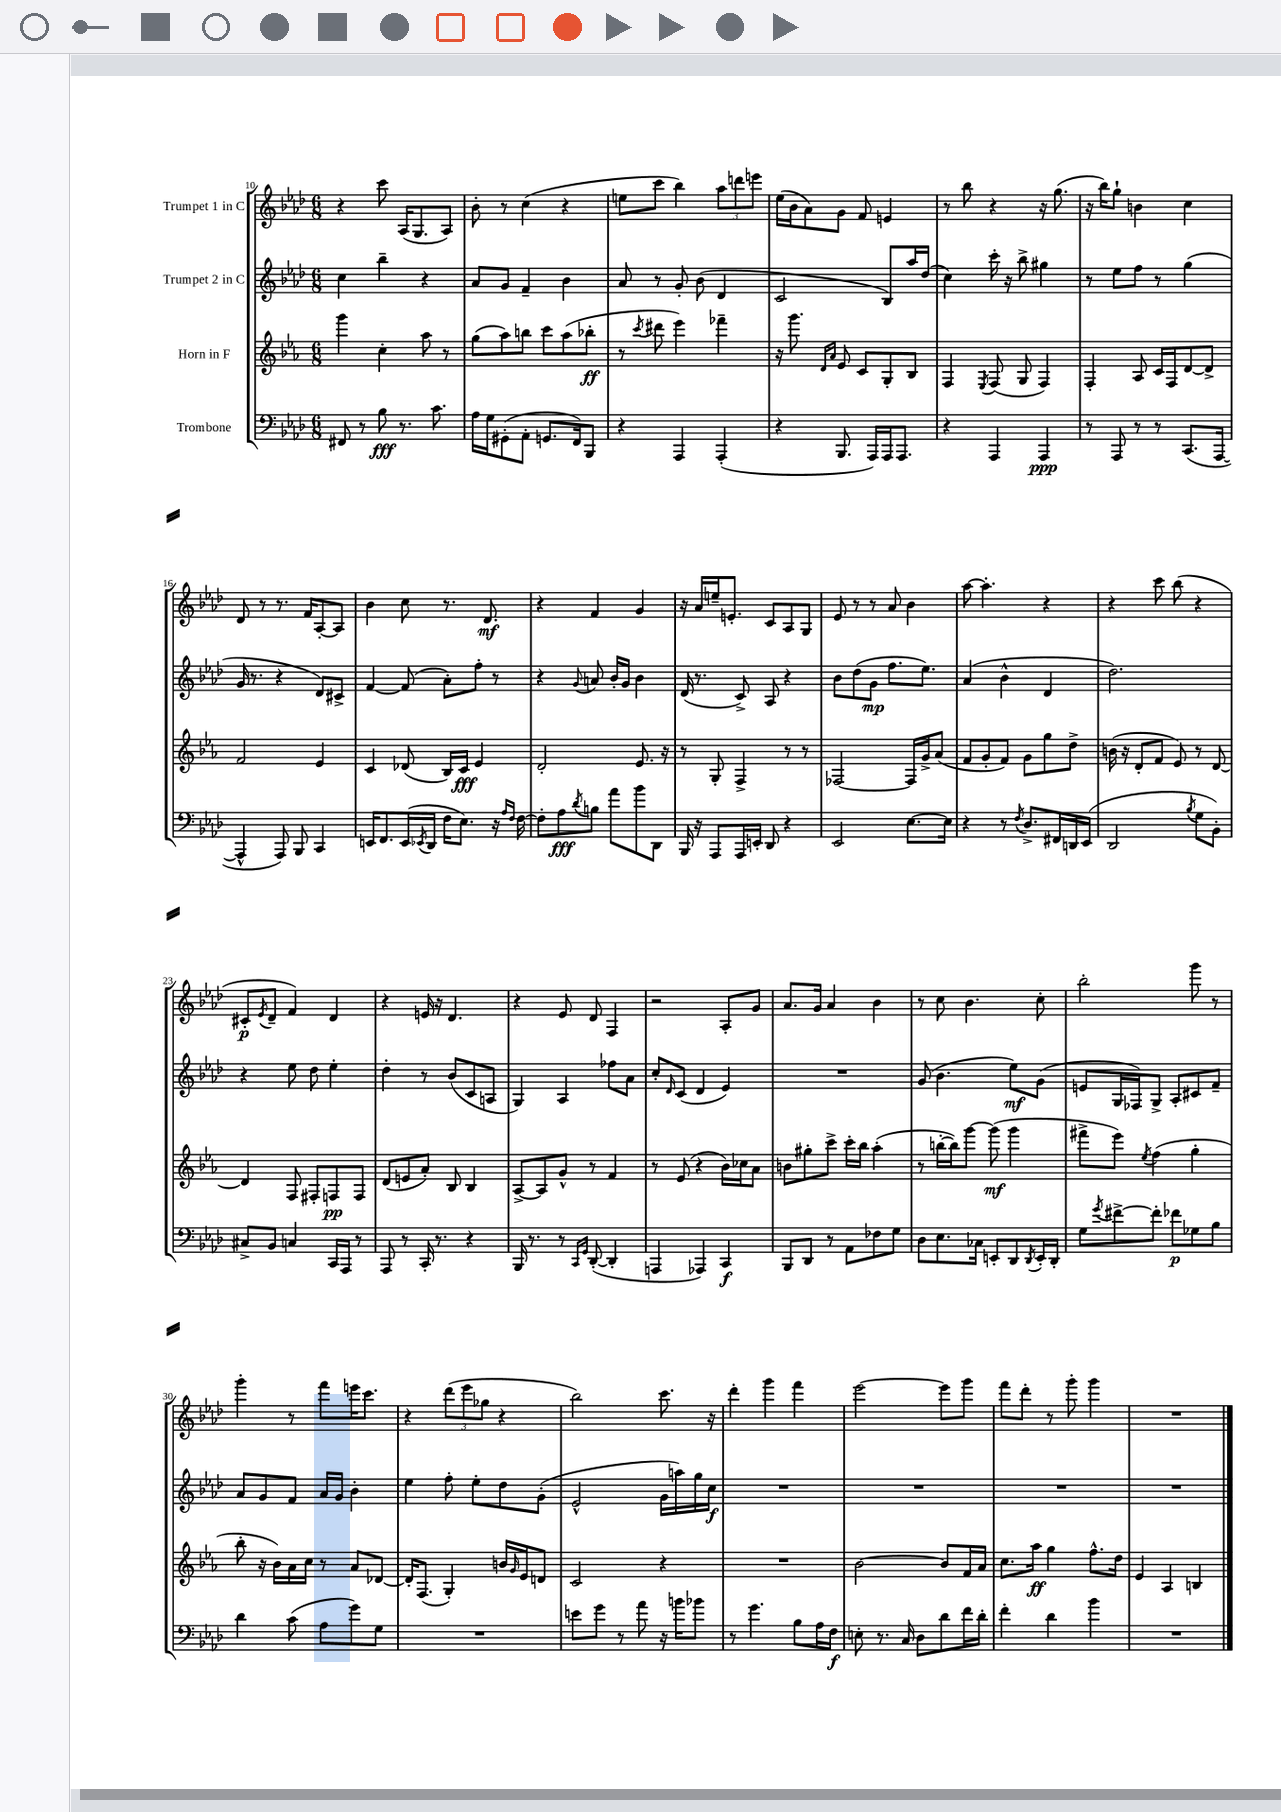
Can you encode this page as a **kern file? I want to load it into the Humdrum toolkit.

**kern	**kern	**kern	**kern
*staff4	*staff3	*staff2	*staff1
*clefF4	*clefG2	*clefG2	*clefG2
*k[b-e-a-d-]	*k[b-e-a-]	*k[b-e-a-d-]	*k[b-e-a-d-]
*M6/8	*M6/8	*M6/8	*M6/8
8FF#	4ggg	4cc	4r
8r	.	.	.
8B-	4cc'	4bb-~	8ccc
8.r	.	.	(16A-
.	.	.	8.G
.	8aa-	4r	.
8.c	.	.	.
.	8r	.	8A-)
=	=	=	=
16A-	(8gg	8a-	8b-'
16G	.	.	.
(8GG#'	8aa-)	8g	8r
8AA-'	8bb	4f~	(4cc
8.GG	8ccc	.	.
.	(8aa-	4b-	4r
16FF)	.	.	.
8BBB-	8bb-'	.	.
=	=	=	=
4r	8r	8a-	8ee
.	8qccc	.	.
.	8ddd#	8r	8ccc
4AAA-	4eee-)	8g'	4bb-)
.	.	(8b-	.
(4AAA-'	4fff-~	4d-	12aa-
.	.	.	12ddd
.	.	.	12eee
=	=	=	=
4r	16r	2c	(16ee-
.	8.ggg	.	16b-
.	.	.	8a-)
.	16qqd	.	.
.	16qqa-	.	.
8.BBB-	8e-	.	8g
.	8c	.	8f
16AAA-)	.	.	.
16AAA-	8G'	8B-)	4e
8.AAA-	.	.	.
.	8B-	16aa-	.
.	.	(16dd-	.
=	=	=	=
4r	4F	4cc)	8r
.	.	.	8bb-
.	8qE-	.	.
4AAA-	(8F	16ccc'	4r
.	.	16r	.
.	8G	8bb-^	.
4AAA-	4F)	4gg#	16r
.	.	.	(8.gg
=	=	=	=
8r	4F'	8r	16r
.	.	.	16bb-)
8AAA-	.	8ee-	8gg`
8r	8A-	8ff	4b
8r	16c	8r	.
.	16F	.	.
(8.CC	[8d	(4gg	4cc
.	8d^]	.	.
[16AAA-	.	.	.
=	=	=	=
4AAA-^^]	2f	16g	8d-
.	.	8.r	.
.	.	.	8r
8AAA-)	.	4r	8.r
8BBB-	.	.	.
.	.	.	16f
4CC	4e-	8d-)	[8A-'
.	.	8c#^	8A-]
=	=	=	=
16EE	4c	[4f	4b-
8.FF	.	.	.
(16EE	(8d-	(8f]	8cc
8qEE-	.	.	.
16DD-	.	.	.
16F	16B-)	8a-')	8.r
8.E-)	16c	.	.
.	4e-	8ff'	.
.	.	.	8.d-
16r	.	8r	.
16qqA-	.	.	.
16qqF	.	.	.
[16F	.	.	.
=	=	=	=
8F']	2d'	4r	4r
8A-	.	.	.
8qd-	.	8qqg	.
8B	.	8a	4f
8a-	.	16b-'	.
.	.	16g	.
8b-	8.e-	4b-	4g
8DD-	.	.	.
.	16r	.	.
=	=	=	=
16BBB-	8r	(16d-	16r
16r	.	8.r	16a-
8AAA-	8G'	.	16ee~
.	.	.	8.e'
16AAA-	4F^	8c^)	.
16EE'	.	.	.
8DD-	.	8A-	8c
4r	8r	4r	8A-
.	8r	.	8G
=	=	=	=
2EE-	[2F-	8b-	8e-
.	.	(8dd-	8r
.	.	8g	8r
.	.	8.ff	8a-
[8.E-	16F-]	.	4b-
.	16g^	8.ee-)	.
.	(8a-	.	.
16E-]	.	.	.
=	=	=	=
4r	8f	(4a-	[8aa-
.	8g'	.	4.aa-']
8r	8f)	4b-^^	.
8qF	.	.	.
8.D-^	8g	.	.
.	8gg	4d-	4r
16FF#	.	.	.
16DD	8dd^	.	.
(16EE-	.	.	.
=	=	=	=
2DD-	(16b	2.dd-)	4r
.	16r	.	.
.	8d'	.	.
.	8f	.	8ccc
.	8e-)	.	(8bb-
8qB-	.	.	.
8G	8r	.	4r
8BB-')	[8d	.	.
=	=	=	=
8C#^	4d]	4r	8c#'
.	.	.	8qe-
8BB-	.	.	8d-~
4C	8F	8ee-	4f)
.	8F#'	8dd-	.
16CC	8F	4ee-'	4d-
16AAA-	.	.	.
8r	8F	.	.
=	=	=	=
8AAA-	(8d	4dd-'	4r
8r	8e	.	.
16CC'	8a-')	8r	16e
8.r	.	.	16r
.	8B-	(8b-	4.d-
4r	4B-	8c	.
.	.	8A	.
=	=	=	=
16BBB-	[8A-^	4G)	4r
8.r	.	.	.
.	8A-]	.	.
8r	8g^^	4A-	8e-
16qqCC	.	.	.
16qqGG	.	.	.
([8DD-'	8r	.	8d-
4DD-']	4f	8ff-	4F
.	.	8a-	.
=	=	=	=
4AAA	8r	8cc'	2r
.	.	16qqd-	.
.	(8e-	(8c	.
4AAA-)	4r	4d-	.
4CC	16b-)	4e-)	8A-'
.	16cc-	.	.
.	8a-	.	8g
=	=	=	=
8BBB-	8b	2.r	8.a-
8DD-	8gg#'	.	.
.	.	.	16g
8r	8ccc^	.	4a-
8AA-	16ccc'	.	.
.	16bb-	.	.
8F-	(4aa-'	.	4b-
8G	.	.	.
=	=	=	=
8D-	8r	(8g	8r
8.E-	[16bb'	4.b-	8cc
.	16bb])	.	.
.	[8ggg	.	4.b-
16C-	.	.	.
8EE'	(8ggg]	.	.
8DD-	4ggg	8ee-)	.
8qDD-	.	.	.
16EE'	.	(8g	8cc'
16DD-'	.	.	.
=	=	=	=
8G	8fff#^	8e	2bb-'
8qg	.	.	.
[8f#^	8eee-)	16G	.
.	.	16F-)	.
.	8qee-	.	.
8f#']	(4ff	8G^	.
8f-	.	8A-'	.
8G-	4gg'	8c#	8ggg
8B-	.	8f~	8r
=	=	=	=
4d-	8bb-'	8a-	4ggg'
.	16r	8g	.
.	16b-)	.	.
(8c	16a-	8f	8r
.	16cc	.	.
8A-	8r	16a-	8fff
.	.	16g	.
8g)	8a-	4b-'	16eee
.	.	.	8.ccc
8G	[8d-	.	.
=	=	=	=
2.r	16d-']	4ee-	4r
.	(8.F	.	.
.	4G')	8ff'	(12ddd-
.	.	.	12eee-
.	.	8ee-'	.
.	.	.	12gg-
.	16b	8dd-	4r
.	16qqg	.	.
.	16e-	.	.
.	8d	(8g'	.
=	=	=	=
8e	2c	2e-^^	2bb-)
8g	.	.	.
8r	.	.	.
8a-	.	.	.
16r	4r	16g	8.ccc
16b	.	16aa)	.
8b-	.	16gg	.
.	.	16cc	16r
=	=	=	=
8r	2.r	2.r	4ddd-'
4.g	.	.	.
.	.	.	4ggg
8B-	.	.	4fff
16A-	.	.	.
16F	.	.	.
=	=	=	=
8E'	[2b-	2.r	[2eee-
8.r	.	.	.
16C	.	.	.
8D-	.	.	.
8d-	8b-]	.	8eee-]
16f	16f	.	8ggg
16d-'	16a-	.	.
=	=	=	=
4f'	8.cc	2.r	8fff
.	.	.	8ddd-'
.	16aa-	.	.
4d-	4gg	.	8r
.	.	.	8ggg'
4b-	8.ff^^	.	4ggg
.	16dd	.	.
=	=	=	=
2.r	4e-	2.r	2.r
.	4A-	.	.
.	4B	.	.
==	==	==	==
*-	*-	*-	*-
